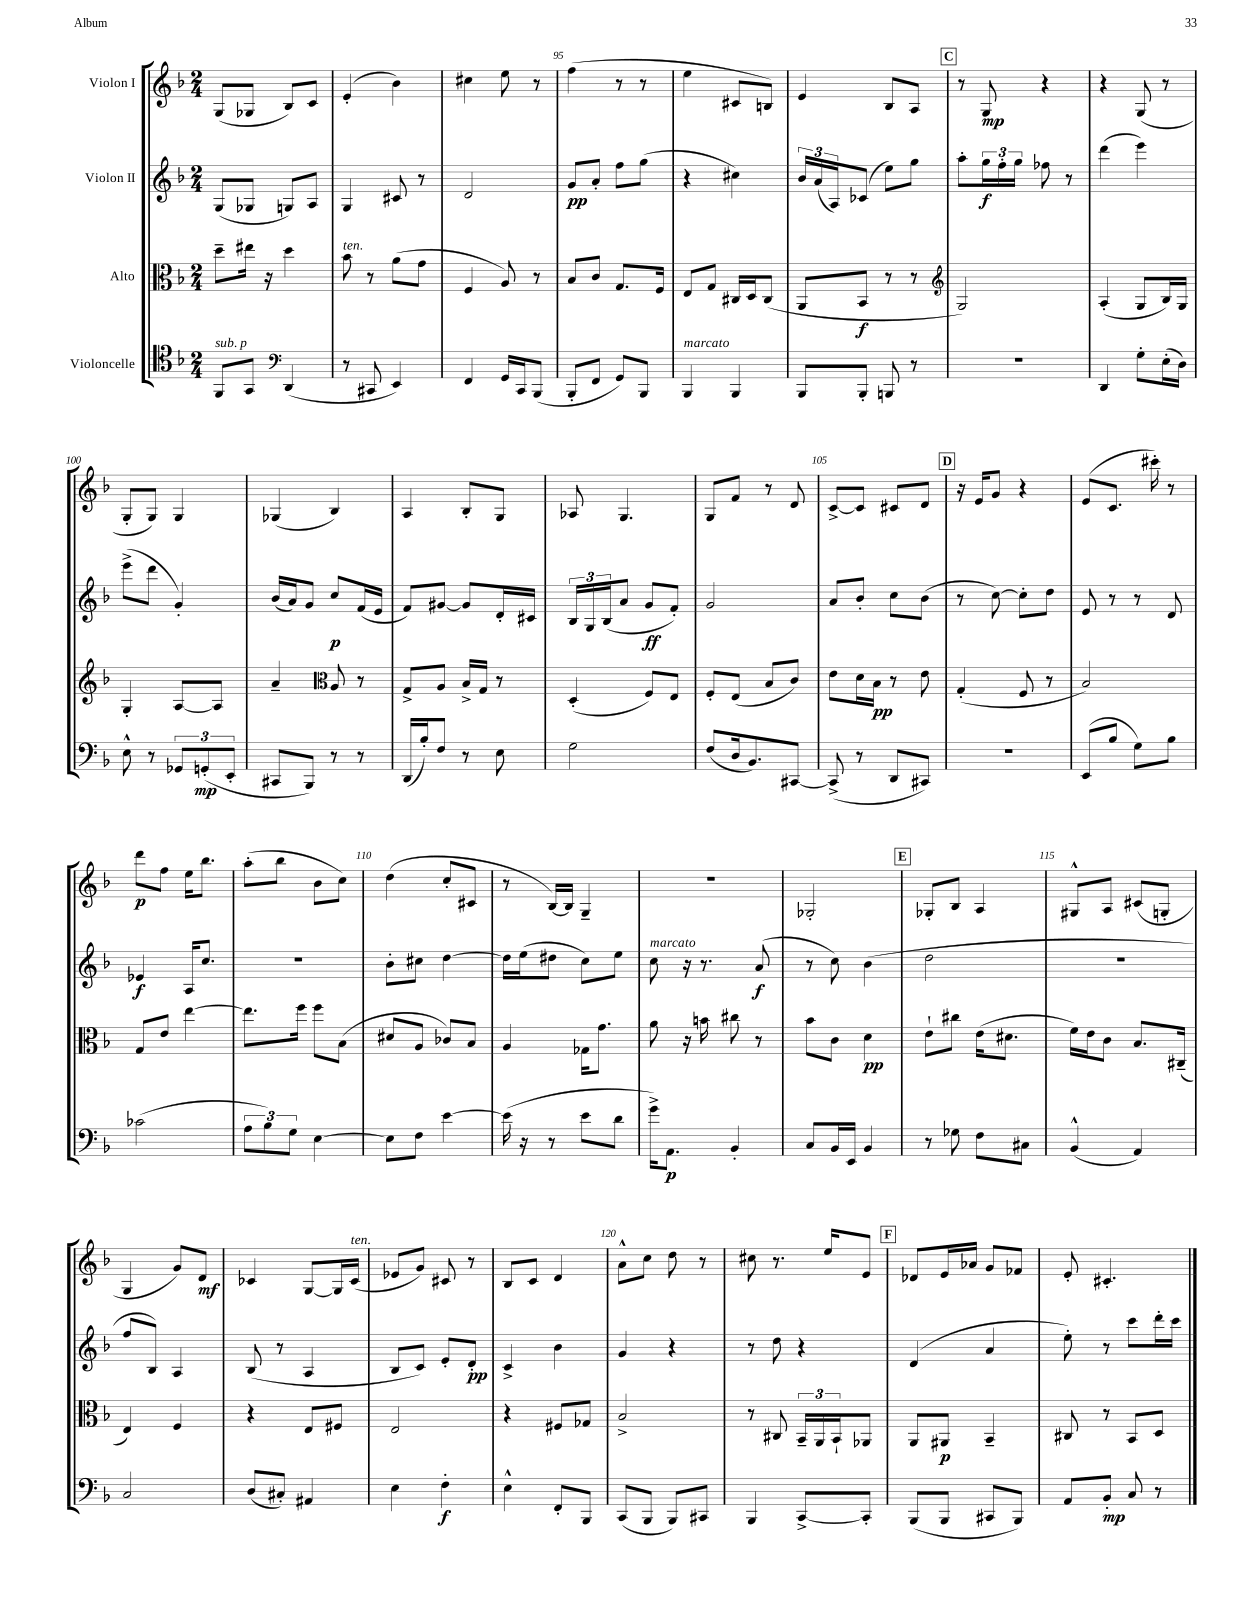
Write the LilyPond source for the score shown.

<<
\new StaffGroup <<
\new Staff = "s0" \with { instrumentName = "Violon I" } {
    \clef treble \key f \major \numericTimeSignature \time 2/4
    g8( ges8 bes8) c'8 |
    e'4-.( bes'4) |
    cis''4 e''8 r8 |
    f''4( r8 r8 |
    e''4 cis'8 b8) |
    e'4 bes8 a8 |
    \mark \markup { \box "C" } r8 g8\mp r4 |
    r4 g8( r8 |
    g8-. g8) g4 |
    ges4( bes4) |
    a4 bes8-. g8 |
    aes8 g4. |
    g8 f'8 r8 d'8 |
    c'8~-> c'8 cis'8 d'8 |
    \mark \markup { \box "D" } r16 e'16 g'8 r4 |
    e'8( c'8. cis'''16-.) r8 |
    d'''8\p f''8 e''16 bes''8. |
    a''8-.( bes''8 bes'8 c''8) |
    d''4( c''8-. cis'8 |
    r8 bes16~) bes16 g4-- |
    R2 |
    ges2-. |
    \mark \markup { \box "E" } ges8-. bes8 a4 |
    gis8-^ a8 cis'8( g8-. |
    g4 g'8) d'8\mf |
    ces'4 g8~ g16 ces'16^\markup { \italic "ten." }( |
    ees'8 g'8) cis'8 r8 |
    bes8 c'8 d'4 |
    a'8-^ c''8 d''8 r8 |
    cis''8 r8. e''16 e'8 |
    \mark \markup { \box "F" } des'8 e'16 aes'16 g'8 fes'8 |
    e'8-. cis'4.-. \bar "|." |
}
\new Staff = "s1" \with { instrumentName = "Violon II" } {
    \clef treble \key f \major \numericTimeSignature \time 2/4
    g8( ges8 g8) a8 |
    g4 cis'8 r8 |
    d'2 |
    g'8\pp a'8-. f''8 g''8( |
    r4 cis''4) |
    \tuplet 3/2 { bes'16 a'16( a16) } ces'8( e''8) g''8 |
    \mark \markup { \box "C" } a''8-. \tuplet 3/2 { g''16\f f''16-. g''16 } fes''8 r8 |
    d'''4( e'''4) |
    e'''8->( d'''8 g'4-.) |
    bes'16( a'16) g'8 c''8\p f'16( e'16 |
    f'8) gis'8~ gis'8 d'16-. cis'16 |
    \tuplet 3/2 { bes16 g16 bes16( } a'8 g'8\ff f'8-.) |
    g'2 |
    a'8 bes'8-. c''8 bes'8( |
    \mark \markup { \box "D" } r8 c''8~) c''8-. d''8 |
    e'8 r8 r8 d'8 |
    ees'4\f a16 c''8. |
    R2 |
    bes'8-. cis''8 d''4~ |
    d''16 e''16( dis''8 c''8) e''8 |
    c''8^\markup { \italic "marcato" } r16 r8. a'8\f( |
    r8 c''8) bes'4( |
    \mark \markup { \box "E" } d''2 |
    R2 |
    f''8 bes8) a4 |
    bes8( r8 a4 |
    bes8 c'8) e'8-. d'8-.\pp |
    c'4-> bes'4 |
    g'4 r4 |
    r8 d''8 r4 |
    \mark \markup { \box "F" } d'4( a'4 |
    e''8-.) r8 c'''8 d'''16-. c'''16 \bar "|." |
}
\new Staff = "s2" \with { instrumentName = "Alto" } {
    \clef alto \key f \major \numericTimeSignature \time 2/4
    d''8-- eis''16 r16 d''4 |
    bes'8^\markup { \italic "ten." } r8 a'8( g'8 |
    f4 a8) r8 |
    bes8 c'8 g8. f16 |
    e8 g8 cis16 d16 cis8( |
    a,8 bes,8\f r8 r8 |
    \mark \markup { \box "C" } \clef treble g2) |
    a4-.( g8 bes16) g16 |
    g4-. a8~ a8 |
    a'4-- \clef alto a8 r8 |
    g8-> a8 bes16-> g16 r8 |
    d4-.( f8) e8 |
    f8-. e8( bes8 c'8) |
    e'8 d'16 bes16\pp r8 e'8 |
    \mark \markup { \box "D" } g4-.( f8 r8 |
    bes2) |
    g8 e'8 e''4~ |
    e''8. f''16 f''8 bes8( |
    dis'8 a8 ces'8) bes8 |
    a4 ges16 g'8. |
    a'8 r16 b'16 cis''8 r8 |
    bes'8 c'8 d'4\pp |
    \mark \markup { \box "E" } e'8-! cis''8 e'16( dis'8. |
    f'16) e'16 c'8 bes8. cis16--( |
    e4) f4 |
    r4 e8 fis8 |
    e2 |
    r4 fis8 ges8 |
    bes2-> |
    r8 cis8 \tuplet 3/2 { bes,16-- a,16 bes,16-! } aes,8 |
    \mark \markup { \box "F" } a,8 ais,8\p bes,4-- |
    cis8 r8 bes,8 d8 \bar "|." |
}
\new Staff = "s3" \with { instrumentName = "Violoncelle" } {
    \clef tenor \key f \major \numericTimeSignature \time 2/4
    f,8^\markup { \italic "sub. p" } g,8 \clef bass d,4( |
    r8 cis,8 e,4) |
    f,4 g,16 c,16 bes,,8( |
    bes,,8-. f,8 g,8) bes,,8 |
    bes,,4^\markup { \italic "marcato" } bes,,4 |
    bes,,8 bes,,8-. b,,8 r8 |
    \mark \markup { \box "C" } R2 |
    d,4 g8-. e16-.( d16) |
    e8-^ r8 \tuplet 3/2 { ges,8 g,8-.\mp( e,8-. } |
    cis,8 bes,,8) r8 r8 |
    d,16( bes16-.) f8 r8 e8 |
    g2 |
    f8( d16 bes,8.) cis,8~ |
    cis,8->( r8 d,8 cis,8) |
    \mark \markup { \box "D" } r2 |
    e,8( bes8 g8) bes8 |
    ces'2( |
    \tuplet 3/2 { a8 bes8) g8 } e4~ |
    e8 f8 e'4~ |
    e'16( r16 r8 e'8 d'8 |
    g'16->) a,8.\p bes,4-. |
    c8 bes,16 e,16 bes,4 |
    \mark \markup { \box "E" } r8 ges8 f8 cis8 |
    bes,4-^( a,4) |
    c2 |
    d8( cis8-.) ais,4 |
    e4 f4-.\f |
    e4-^ f,8-. bes,,8 |
    c,8( bes,,8 bes,,8) cis,8 |
    bes,,4 c,8~-> c,8-. |
    \mark \markup { \box "F" } bes,,8( bes,,8 cis,8 bes,,8) |
    a,8 bes,8-.\mp c8 r8 \bar "|." |
}
>>
>>
\layout { \context { \Score currentBarNumber = #92 \override BarNumber.break-visibility = ##(#f #t #t) barNumberVisibility = #(every-nth-bar-number-visible 5) } }
